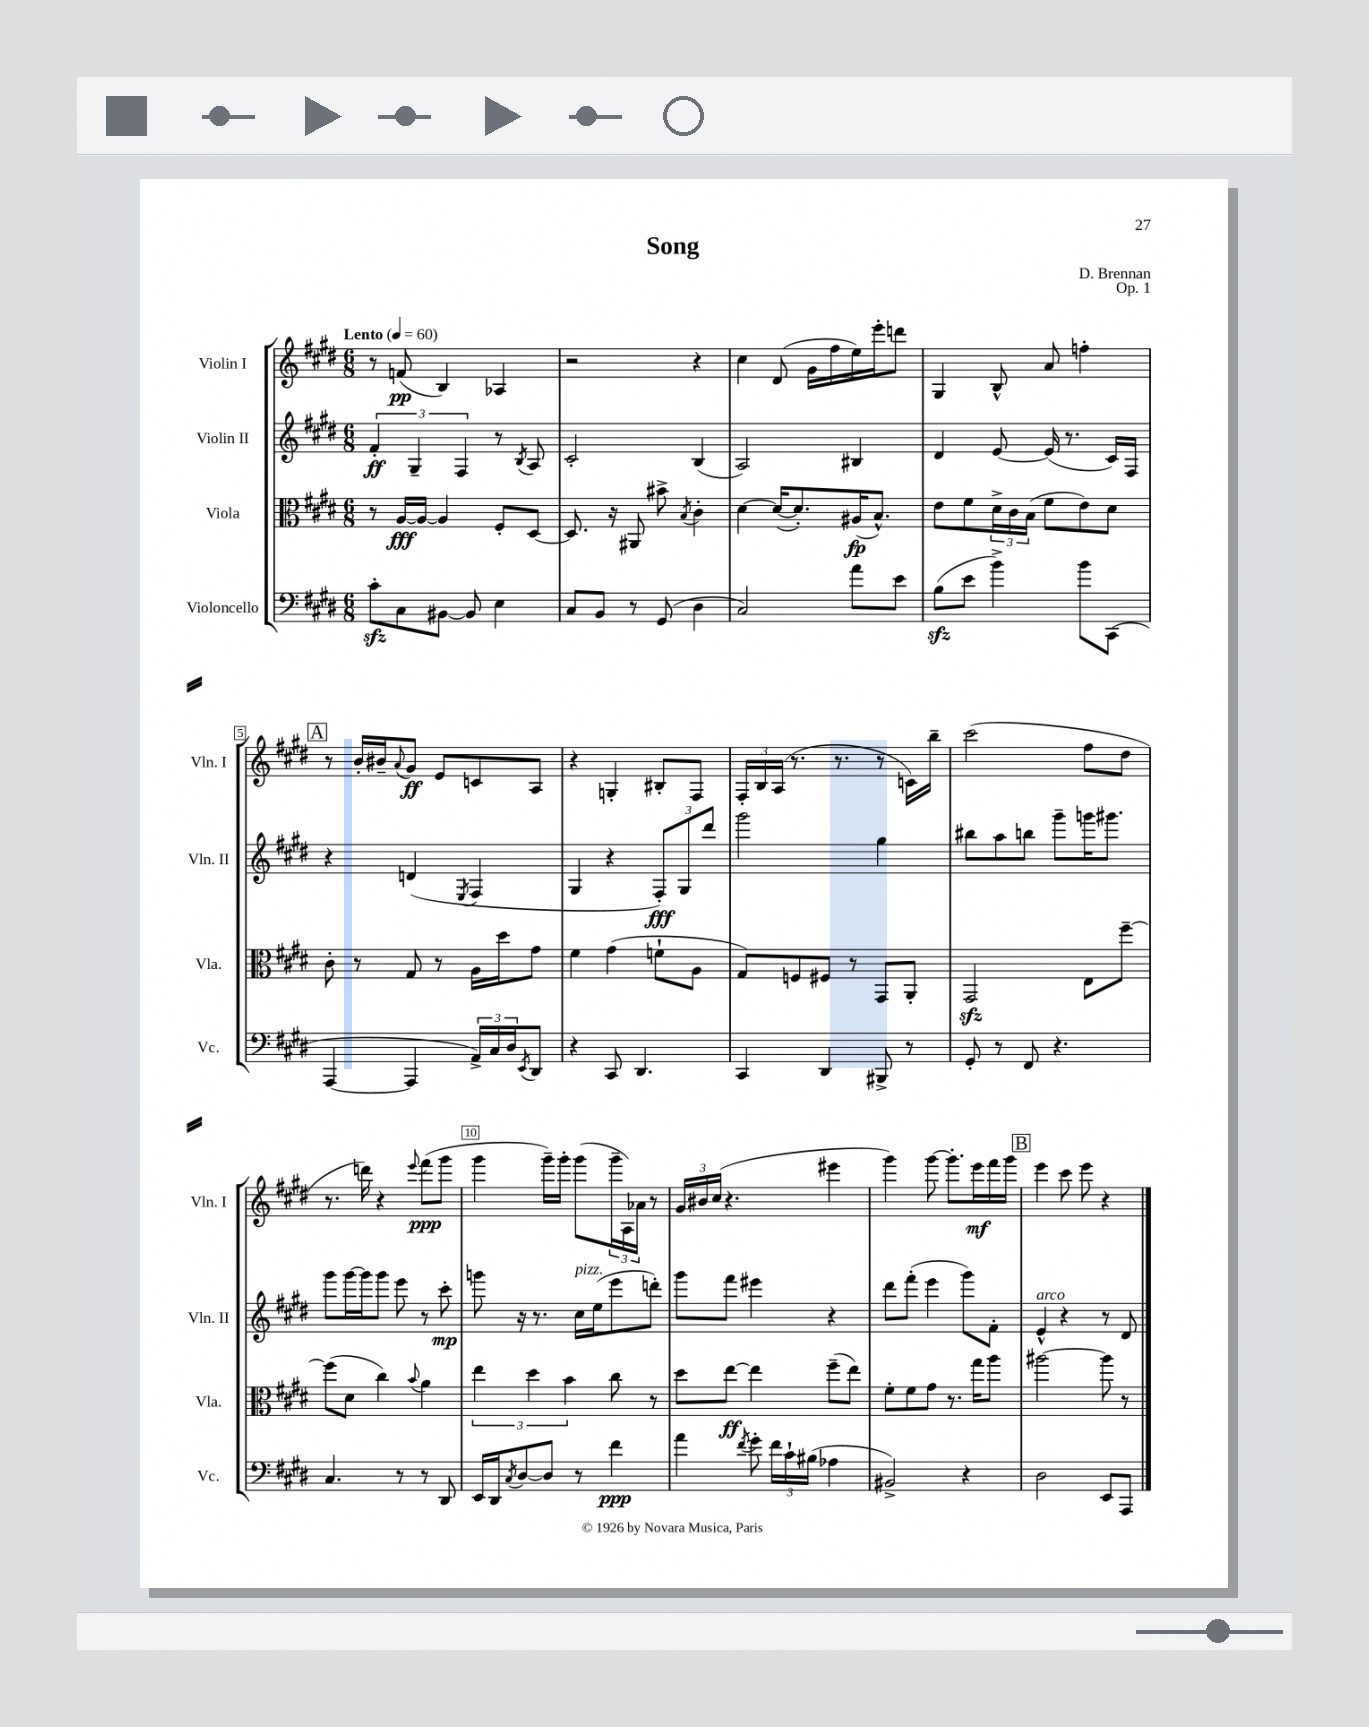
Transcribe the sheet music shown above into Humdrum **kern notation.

**kern	**dynam	**kern	**dynam	**kern	**dynam	**kern	**dynam
*part4	*part4	*part3	*part3	*part2	*part2	*part1	*part1
*staff4	*staff4	*staff3	*staff3	*staff2	*staff2	*staff1	*staff1
*I"Violoncello	*	*I"Viola	*	*I"Violin II	*	*I"Violin I	*
*I'Vc.	*	*I'Vla.	*	*I'Vln. II	*	*I'Vln. I	*
*clefF4	*	*clefC3	*	*clefG2	*	*clefG2	*
*k[f#c#g#d#]	*	*k[f#c#g#d#]	*	*k[f#c#g#d#]	*	*k[f#c#g#d#]	*
*M6/8	*	*M6/8	*	*M6/8	*	*M6/8	*
*MM60	*	*MM60	*	*MM60	*	*MM60	*
=1	=1	=1	=1	=1	=1	=1	=1
!	!	!	!	!	!	!LO:TX:a:B:t=Lento	!
8c#zz'\L	.	8r	.	6f#'/	ff	8r	.
8C#\	.	[16A/LL	fff	.	.	(8fn/	pp
.	.	.	.	6G#~/	.	.	.
.	.	16A/JJ_	.	.	.	.	.
[8BB#X\J	.	4A/]	.	.	.	4B/)	.
.	.	.	.	6F#/	.	.	.
8BB#/]	.	.	.	.	.	.	.
4E\	.	8F#'/L	.	8r	.	4A-X/	.
.	.	.	.	8qB/	.	.	.
.	.	[8D#/J	.	8A/	.	.	.
=2	=2	=2	=2	=2	=2	=2	=2
8C#/L	.	8.D#/]	.	2c#'/	.	2r	.
8BB/J	.	.	.	.	.	.	.
.	.	16r	.	.	.	.	.
8r	.	8AA#X/	.	.	.	.	.
(8GG#/	.	8b#X^\	.	.	.	.	.
.	.	8qB/	.	.	.	.	.
4D#\	.	4c#'\	.	(4B/	.	4r	.
=3	=3	=3	=3	=3	=3	=3	=3
2C#/)	.	[4d#\	.	2A/)	.	4cc#\	.
.	.	(16d#/KL_	.	.	.	(8d#/	.
.	.	8.d#'/])	.	.	.	.	.
.	.	.	.	.	.	16g#\LL	.
.	.	.	.	.	.	16ff#\	.
8a\L	.	(16A#X/K	fp	4B#X/	.	16ee\)	.
.	.	8.B^^/J)	.	.	.	16eee'\J	.
8e\J	.	.	.	.	.	8dddn\J	.
=4	=4	=4	=4	=4	=4	=4	=4
(8Bzz\L	.	8e\L	.	4d#/	.	4G#/	.
8e\J	.	8f#\	.	.	.	.	.
4b^\)	.	24d#^\L	.	[8e/	.	8B^^/	.
.	.	24c#\	.	.	.	.	.
.	.	(24B\JJ	.	.	.	.	.
.	.	8f#\L	.	(16e/]	.	8a/	.
.	.	.	.	8.r	.	.	.
8b\L	.	8e\)	.	.	.	4ffn'\	.
(8CC#\J	.	8d#\J	.	16c#/LL)	.	.	.
.	.	.	.	16F#/JJ	.	.	.
!!LO:LB:g=z
!!LO:REH:place=s1:t=A
=5	=5	=5	=5	=5	=5	=5	=5
[4AAA/	.	8c#'\	.	4r	.	8r	.
.	.	8r	.	.	.	16b'/LL	.
.	.	.	.	.	.	16b#X~/J	.
.	.	.	.	.	.	8qqa/	.
4AAA/]	.	8G#/	.	(4dn/	.	8g#/J	ff
.	.	8r	.	.	.	8e/L	.
.	.	.	.	8qE/	.	.	.
24AA^/LL)	.	16A\LL	.	4F#/	.	8cn/	.
24C#/	.	.	.	.	.	.	.
.	.	16dd#\J	.	.	.	.	.
24D#/J	.	.	.	.	.	.	.
8qEE/	.	.	.	.	.	.	.
8DD#/J	.	8g#\J	.	.	.	8A/J	.
=6	=6	=6	=6	=6	=6	=6	=6
4r	.	4f#\	.	4G#/	.	4r	.
8CC#/	.	(4g#\	.	4r	.	4Gn'/	.
4.DD#/	.	.	.	.	.	.	.
.	.	8fn`\L	.	12F#'/L)	fff	8B#X'/L	.
.	.	.	.	12G#/	.	.	.
.	.	8A\J	.	.	.	8F#/J	.
.	.	.	.	12ddd#/J	.	.	.
=7	=7	=7	=7	=7	=7	=7	=7
4CC#/	.	8G#/L)	.	2ggg#\	.	24F#'/LL	.
.	.	.	.	.	.	24B/	.
.	.	.	.	.	.	(24A/JJ	.
.	.	8Fn/	.	.	.	8.r	.
4DD#/	.	8F#X/J	.	.	.	.	.
.	.	.	.	.	.	8.r	.
.	.	8r	.	.	.	.	.
8BBB#X^/	.	8GG#/L	.	4gg#\	.	8r	.
8r	.	8AA'/J	.	.	.	16cn\LL)	.
.	.	.	.	.	.	16bb~\JJ	.
=8	=8	=8	=8	=8	=8	=8	=8
8GG#'/	.	2GG#zz/	.	8bb#X\L	.	(2ccc#\	.
8r	.	.	.	8aa\	.	.	.
8FF#/	.	.	.	8bbn\J	.	.	.
4.r	.	.	.	8ggg#~\L	.	.	.
.	.	8E\L	.	16gggn\K	.	8ff#\L	.
.	.	.	.	8.ggg#X\J	.	.	.
.	.	[8ff#~\J	.	.	.	8dd#\J	.
!!LO:LB:g=z
=9	=9	=9	=9	=9	=9	=9	=9
4.C#/	.	(8ff#\L]	.	8ggg#\L	.	8.r	.
.	.	8d#\J	.	[16ggg#\L	.	.	.
.	.	.	.	16ggg#\J]	.	16dddn\)	.
.	.	4cc#\)	.	8ggg#\J	.	4r	.
8r	.	.	.	8eee\	.	.	.
.	.	8qqb/	.	.	.	8qqeee/	.
8r	.	4a\	.	8r	.	(8fff#\L	ppp
8DD#/	.	.	.	8ccc#'\	mp	8ggg#\J	.
=10	=10	=10	=10	=10	=10	=10	=10
16EE/LL	.	6ee\	.	8gggn\	.	4ggg#\	.
16DD#/J	.	.	.	.	.	.	.
8qC#/	.	.	.	.	.	.	.
[8D#/	.	.	.	16r	.	.	.
.	.	6dd#\	.	.	.	.	.
.	.	.	.	8.r	.	.	.
8D#/J]	.	.	.	.	.	16ggg#~\LL)	.
.	.	.	.	.	.	16ggg#'\JJ	.
.	.	6b\	.	.	.	.	.
!	!	!	!	!LO:TX:a:i:t=pizz.	!	!	!
8r	.	.	.	16cc#\LL	.	(8ggg#\L	.
.	.	.	.	(16ee\J	.	.	.
4f#\	ppp	8cc#\	.	8eee\	.	24ggg#~\L	.
.	.	.	.	.	.	24A\)	.
.	.	.	.	.	.	24a-X\JJ	.
.	.	8r	.	8dddn'\J)	.	8r	.
=11	=11	=11	=11	=11	=11	=11	=11
4a\	.	8dd#\L	.	8ggg#\L	.	24g#/LL	.
.	.	.	.	.	.	24b#X/	.
.	.	.	.	.	.	(24cc#/JJ	.
.	.	[8ee\J	ff	8fff#\J	.	4.r	.
8qf#/	.	.	.	.	.	.	.
8g#'\	.	4ee\]	.	4eee#X\	.	.	.
24f#\LL	.	.	.	.	.	.	.
24c#`\	.	.	.	.	.	.	.
(24B#X\JJ	.	.	.	.	.	.	.
4A-X\	.	(8ff#~\L	.	4r	.	4eee#X\	.
.	.	8ee\J)	.	.	.	.	.
=12	=12	=12	=12	=12	=12	=12	=12
2BB#X^/)	.	8f#'\L	.	8ddd#\L	.	4ggg#\)	.
.	.	8f#\	.	(8fff#'\J	.	.	.
.	.	8g#\J	.	4eee\	.	[8ggg#\	.
.	.	8.r	.	.	.	8.ggg#'\L]	.
4r	.	.	.	8ggg#\L)	.	.	.
.	.	16gg#\KL	.	.	.	16eee\L	mf
.	.	8aa\J	.	8f#'\J	.	16fff#\	.
.	.	.	.	.	.	16ggg#\JJ	.
!!LO:REH:place=s1:t=B
=13	=13	=13	=13	=13	=13	=13	=13
!	!	!	!	!LO:TX:a:i:t=arco	!	!	!
2D#\	.	[2aa#X\	.	4e^^/	.	4eee\	.
.	.	.	.	4r	.	8ccc#\	.
.	.	.	.	.	.	8eee\	.
8EE/L	.	8aa#\]	.	8r	.	4r	.
8AAA/J	.	8r	.	8d#/	.	.	.
==	==	==	==	==	==	==	==
*-	*-	*-	*-	*-	*-	*-	*-
